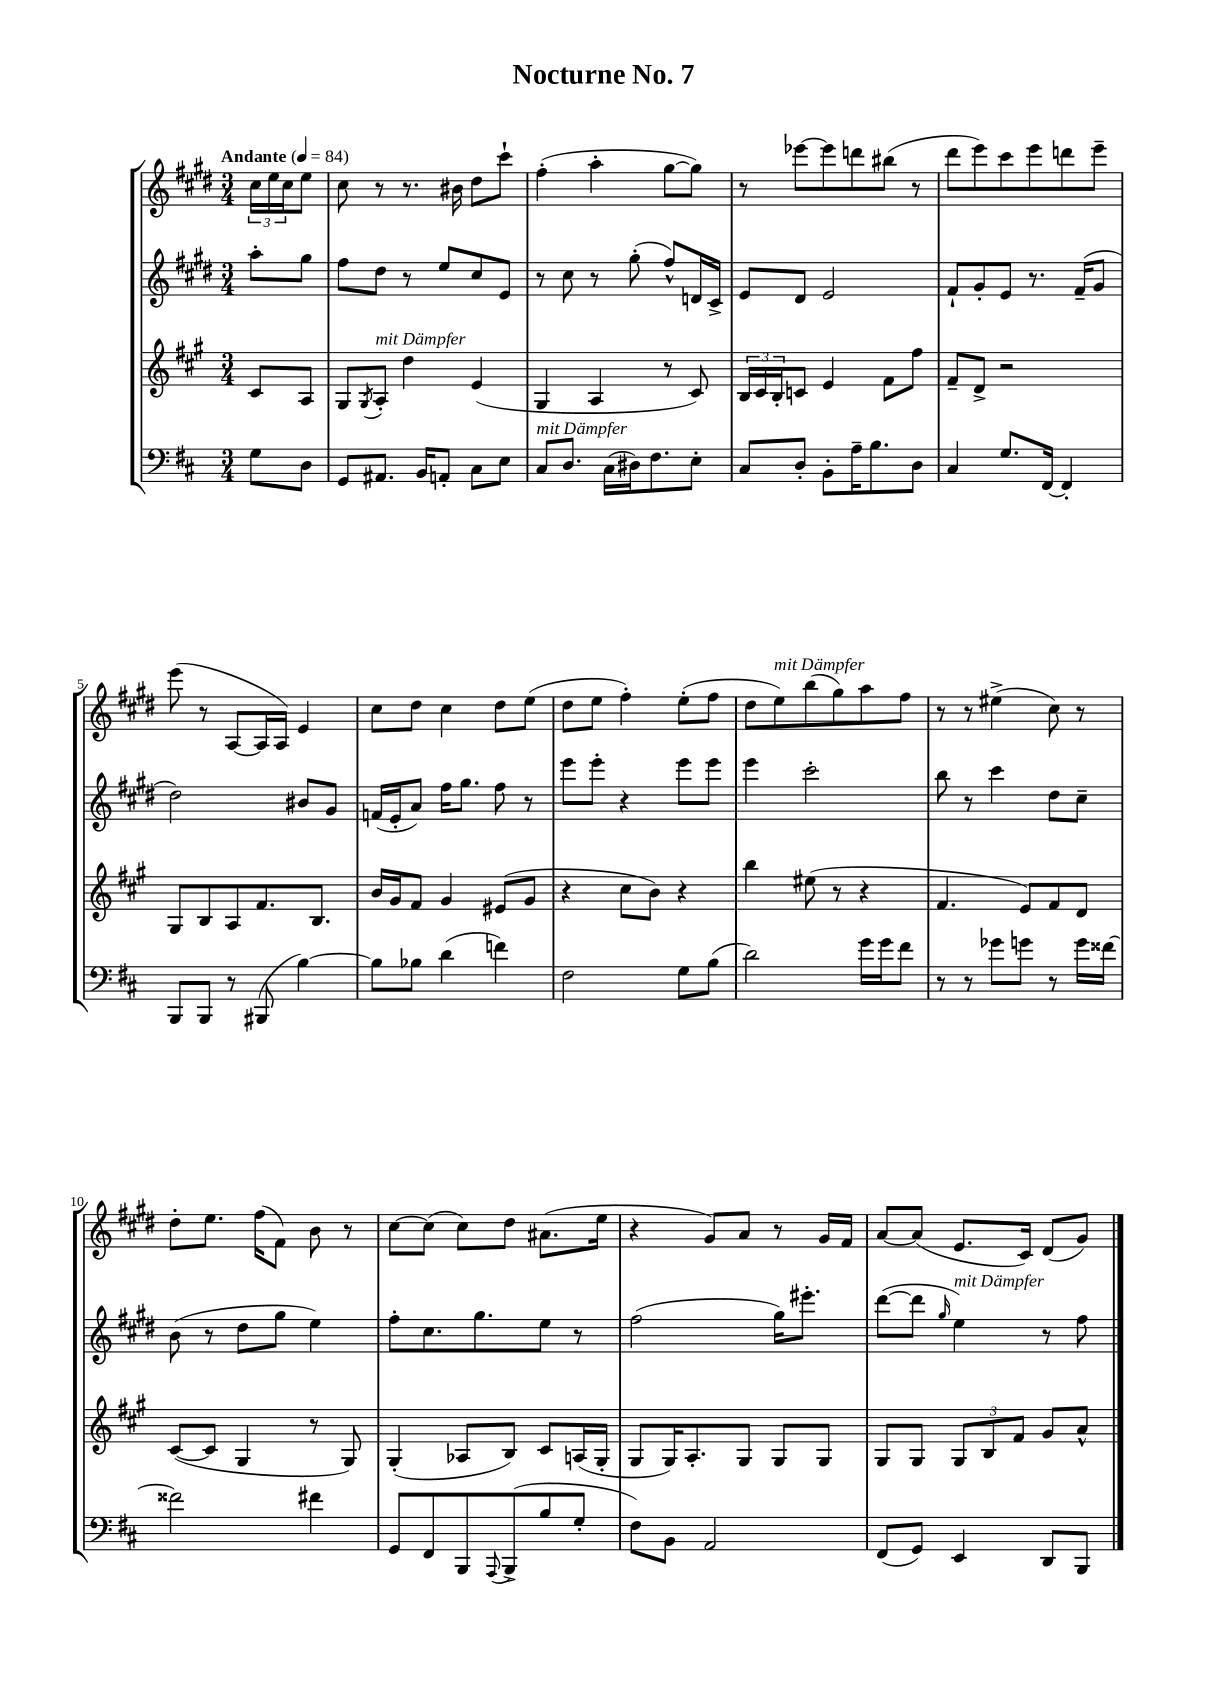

**kern	**kern	**kern	**kern
*staff4	*staff3	*staff2	*staff1
*clefF4	*clefG2	*clefG2	*clefG2
*k[f#c#]	*k[f#c#g#]	*k[f#c#g#d#]	*k[f#c#g#d#]
*M3/4	*M3/4	*M3/4	*M3/4
*MM84	*MM84	*MM84	*MM84
8G	8c#	8aa'	24cc#
.	.	.	24ee
.	.	.	24cc#
8D	8A	8gg#	8ee
=	=	=	=
8GG	8G#	8ff#	8cc#
.	8qG#	.	.
8.AA#	8A'	8dd#	8r
.	4dd	8r	8.r
16BB	.	.	.
8AA'	.	8ee	.
.	.	.	16b#
8C#	(4e	8cc#	8dd#
8E	.	8e	8ccc#`
=	=	=	=
8C#	4G#	8r	(4ff#'
8.D	.	8cc#	.
.	4A	8r	4aa'
(16C#	.	.	.
16D#)	.	(8gg#'	.
8.F#	.	.	.
.	8r	8ff#^^)	[8gg#
8E'	8c#)	16d	8gg#])
.	.	16c#^	.
=	=	=	=
8C#	24B	8e	8r
.	24c#	.	.
.	24B'	.	.
8D'	8c	8d#	[8eee-
8BB'	4e	2e	8eee-]
16A~	.	.	8ddd
8.B	.	.	.
.	8f#	.	(8bb#
8D	8ff#	.	8r
=	=	=	=
4C#	8f#~	8f#`	8ddd#
.	8d^	8g#'	8eee)
8.G	2r	8e	8ccc#
.	.	8.r	8eee
[16FF#	.	.	.
4FF#']	.	.	8ddd
.	.	(16f#~	.
.	.	8g#	8eee~
=	=	=	=
8BBB	8G#	2dd#)	(8eee
8BBB	8B	.	8r
8r	8A	.	[8A
(8BBB#	8.f#	.	16A]
.	.	.	16A)
[4B)	.	8b#	4e
.	8.B	.	.
.	.	8g#	.
=	=	=	=
8B]	16b	(16f	8cc#
.	16g#	16e'	.
8B-	8f#	8a)	8dd#
(4d	4g#	16ff#	4cc#
.	.	8.gg#	.
4f)	(8e#	8ff#	8dd#
.	8g#	8r	(8ee
=	=	=	=
2F#	4r	8eee	8dd#
.	.	8eee'	8ee
.	8cc#	4r	4ff#')
.	8b)	.	.
8G	4r	8eee	(8ee'
(8B	.	8eee	8ff#
=	=	=	=
2d)	4bb	4eee	8dd#
.	.	.	8ee)
.	(8ee#	2ccc#'	(8bb
.	8r	.	8gg#)
16g	4r	.	8aa
16g	.	.	.
8f#	.	.	8ff#
=	=	=	=
8r	4.f#	8bb	8r
8r	.	8r	8r
8g-	.	4ccc#	(4ee#^
8g	8e)	.	.
8r	8f#	8dd#	8cc#)
16g	8d	8cc#~	8r
[16f##	.	.	.
=	=	=	=
2f##]	([8c#	(8b	8dd#'
.	8c#]	8r	8.ee
.	4G#	8dd#	.
.	.	.	(16ff#
.	.	8gg#	8f#)
4f#	8r	4ee)	8b
.	8G#)	.	8r
=	=	=	=
8GG	(4G#'	8ff#'	[8cc#
8FF#	.	8.cc#	(8cc#]
8BBB	8A-	.	8cc#)
.	.	8.gg#	.
8qqAAA	.	.	.
(8BBB^	8B)	.	8dd#
8B	8c#	8ee	(8.a#
8G'	(16A	8r	.
.	16G#'	.	16ee
=	=	=	=
8F#)	8G#	(2ff#	4r
8BB	16G#)	.	.
.	8.A'	.	.
2AA	.	.	8g#)
.	8G#	.	8a
.	8G#	16gg#)	8r
.	.	8.eee#'	.
.	8G#	.	16g#
.	.	.	16f#
=	=	=	=
(8FF#	8G#	([8ddd#	[8a
8GG)	8G#	8ddd#]	(8a]
.	.	16qqgg#	.
4EE	12G#	4ee)	8.e
.	12B	.	.
.	12f#	.	.
.	.	.	16c#)
8DD	8g#	8r	(8d#
8BBB	8a^^	8ff#	8g#)
==	==	==	==
*-	*-	*-	*-
